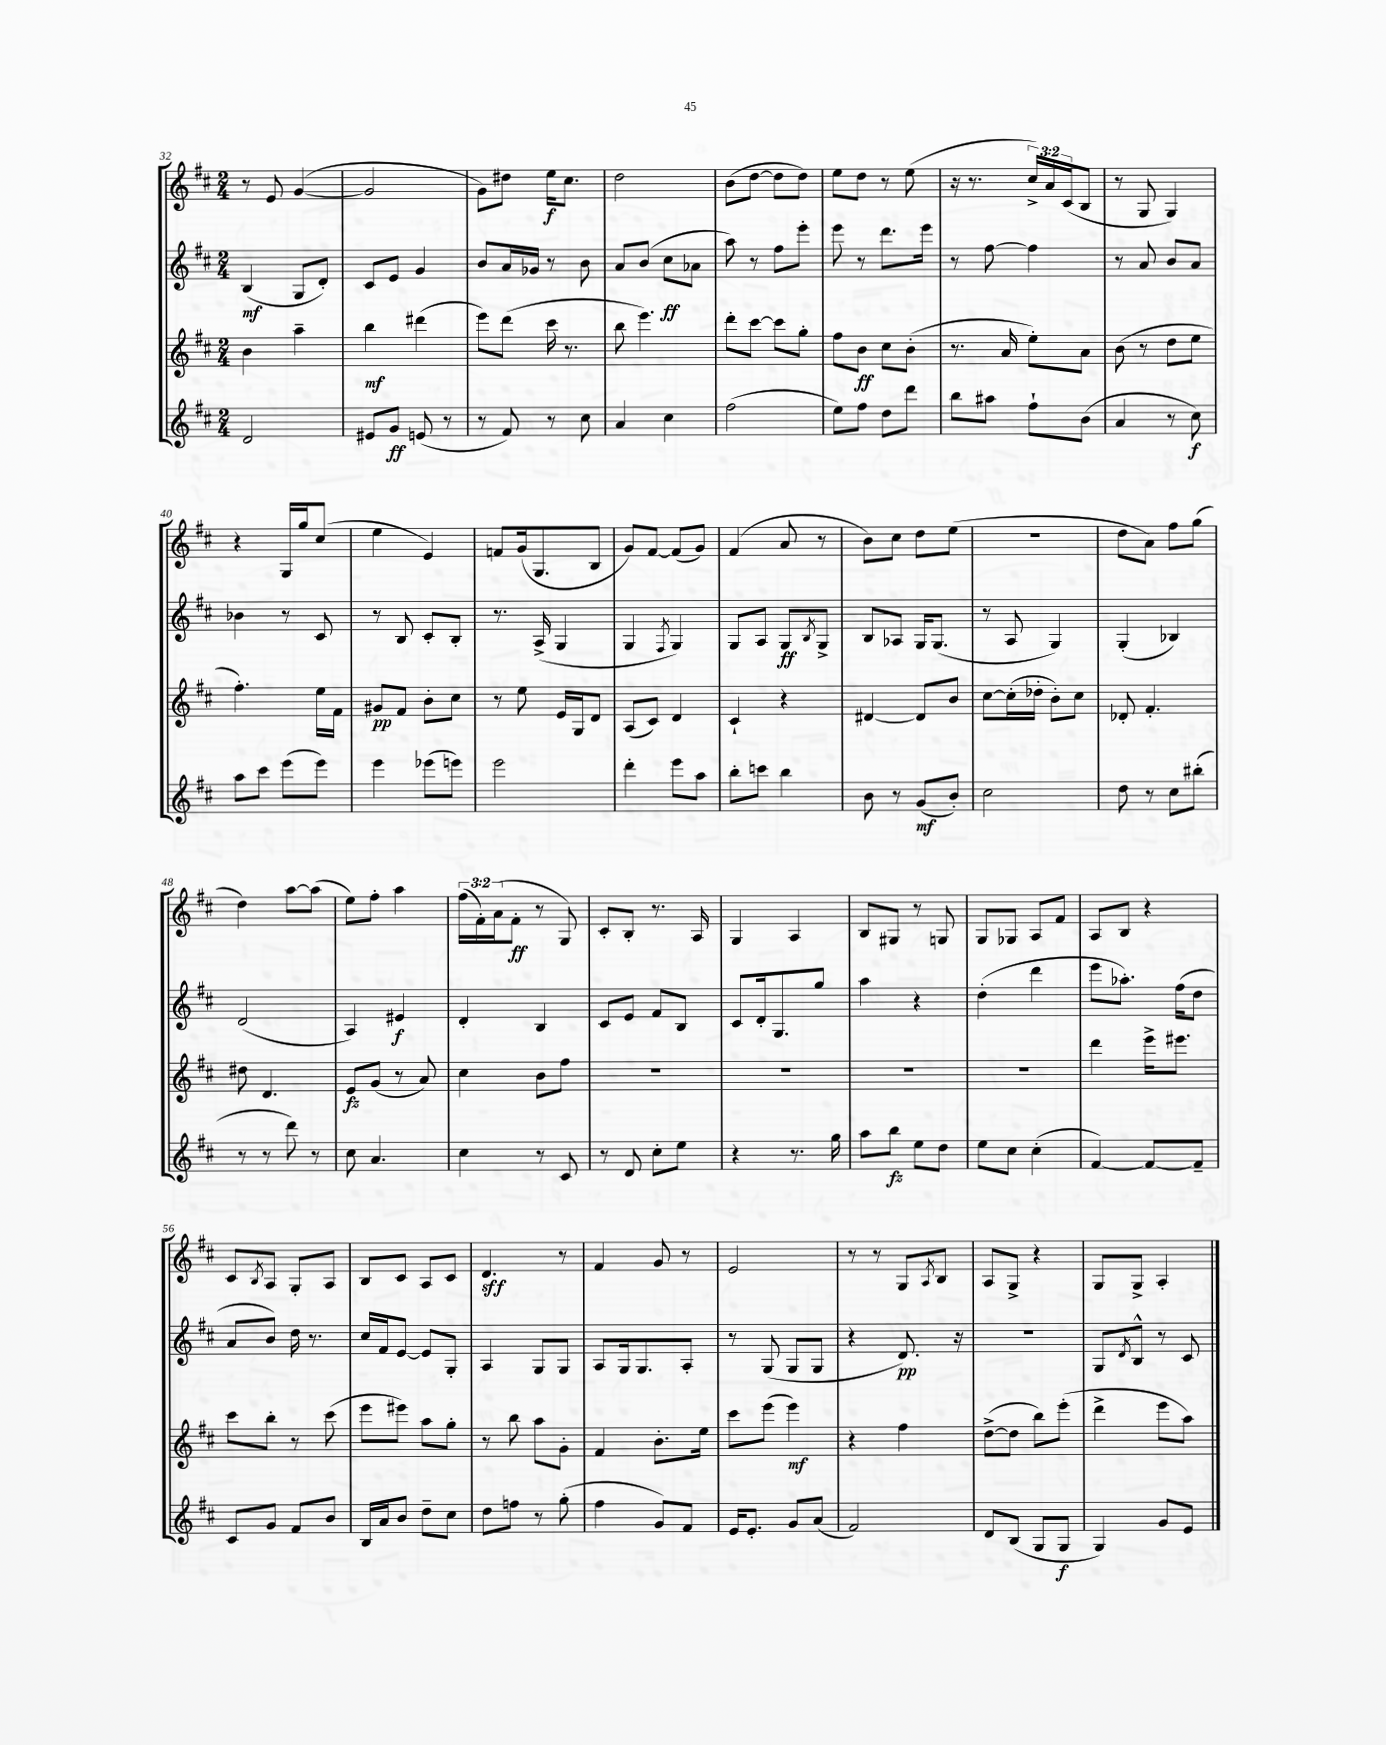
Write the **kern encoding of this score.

**kern	**dynam	**kern	**dynam	**kern	**dynam	**kern	**dynam
*part4	*part4	*part3	*part3	*part2	*part2	*part1	*part1
*staff4	*staff4	*staff3	*staff3	*staff2	*staff2	*staff1	*staff1
*clefG2	*	*clefG2	*	*clefG2	*	*clefG2	*
*k[f#c#]	*	*k[f#c#]	*	*k[f#c#]	*	*k[f#c#]	*
*M2/4	*	*M2/4	*	*M2/4	*	*M2/4	*
=32	=32	=32	=32	=32	=32	=32	=32
2d/	.	4b\	.	(4B/	mf	8r	.
.	.	.	.	.	.	8e/	.
.	.	4aa~\	.	8G/L	.	([4g/	.
.	.	.	.	8d'/J)	.	.	.
=33	=33	=33	=33	=33	=33	=33	=33
8e#X/L	.	4bb\	mf	8c#/L	.	2g/]	.
8g/J	ff	.	.	8e/J	.	.	.
(8en/	.	(4ddd#X\	.	4g/	.	.	.
8r	.	.	.	.	.	.	.
=34	=34	=34	=34	=34	=34	=34	=34
8r	.	8eee\L)	.	8b/L	.	8g\L)	.
8f#/)	.	(8ddd\J	.	16a/L	.	8dd#X\J	.
.	.	.	.	16g-X/JJ	.	.	.
8r	.	16ccc#\	.	8r	.	16ee\KL	f
.	.	8.r	.	.	.	8.cc#\J	.
8cc#\	.	.	.	8b\	.	.	.
=35	=35	=35	=35	=35	=35	=35	=35
4a/	.	8bb\	.	8a/L	.	2dd\	.
.	.	4.eee\)	.	(8b/J	.	.	.
4cc#\	.	.	.	8cc#\L	ff	.	.
.	.	.	.	8a-X\J	.	.	.
=36	=36	=36	=36	=36	=36	=36	=36
(2ff#\	.	8ddd'\L	.	8aa\)	.	(8b\L	.
.	.	[8ccc#\J	.	8r	.	[8dd\J	.
.	.	8ccc#\L]	.	8ff#\L	.	8dd\L]	.
.	.	8gg'\J	.	8eee'\J	.	8dd\J)	.
=37	=37	=37	=37	=37	=37	=37	=37
8ee\L)	.	8ff#\L	.	8eee\	.	8ee\L	.
8ff#\J	.	8b\J	ff	8r	.	8dd\J	.
8dd\L	.	8cc#\L	.	8.ddd\L	.	8r	.
8ddd\J	.	(8b'\J	.	.	.	(8ee\	.
.	.	.	.	16eee\Jk	.	.	.
=38	=38	=38	=38	=38	=38	=38	=38
8bb\L	.	8.r	.	8r	.	16r	.
.	.	.	.	.	.	8.r	.
8aa#X\J	.	.	.	[8ff#\	.	.	.
.	.	16a/	.	.	.	.	.
8ff#`\L	.	8ee'\L)	.	4ff#\]	.	24cc#^/LL)	.
.	.	.	.	.	.	24a/	.
.	.	.	.	.	.	(24c#/J	.
(8b\J	.	8a\J	.	.	.	8B/J	.
=39	=39	=39	=39	=39	=39	=39	=39
4a/	.	(8b\	.	8r	.	8r	.
.	.	8r	.	8a/	.	8G/	.
8r	.	8dd\L	.	8b/L	.	4G/)	.
8cc#\)	f	8ee\J	.	8a/J	.	.	.
!!LO:LB:g=z
=40	=40	=40	=40	=40	=40	=40	=40
8aa\L	.	4.ff#'\)	.	4b-X\	.	4r	.
8ccc#\J	.	.	.	.	.	.	.
(8eee\L	.	.	.	8r	.	16G/LL	.
.	.	.	.	.	.	16gg/J	.
8eee\J)	.	16ee\LL	.	8c#/	.	(8cc#/J	.
.	.	16f#\JJ	.	.	.	.	.
=41	=41	=41	=41	=41	=41	=41	=41
4eee\	.	8g#X/L	pp	8r	.	4ee\	.
.	.	8f#/J	.	8B/	.	.	.
(8eee-X\L	.	8b'\L	.	8c#'/L	.	4e/)	.
8eeen\J)	.	8cc#\J	.	8B'/J	.	.	.
=42	=42	=42	=42	=42	=42	=42	=42
2eee\	.	8r	.	8.r	.	8fn/L	.
.	.	8ee\	.	.	.	(16g/k	.
.	.	.	.	(16A^/	.	8.G/	.
.	.	16e/LL	.	4G/	.	.	.
.	.	16G/J	.	.	.	.	.
.	.	8d/J	.	.	.	8B/J	.
=43	=43	=43	=43	=43	=43	=43	=43
4ddd'\	.	(8A/L	.	4G/	.	8g/L)	.
.	.	8c#/J)	.	.	.	[8f#/J	.
.	.	.	.	8qF#/	.	.	.
8eee\L	.	4d/	.	4G/)	.	(8f#/L]	.
8aa\J	.	.	.	.	.	8g/J)	.
=44	=44	=44	=44	=44	=44	=44	=44
8bb'\L	.	4c#`/	.	8G/L	.	(4f#/	.
8cccn\J	.	.	.	8A/J	.	.	.
4bb\	.	4r	.	8G/L	ff	8a/	.
.	.	.	.	8qB/	.	.	.
.	.	.	.	8G^/J	.	8r	.
=45	=45	=45	=45	=45	=45	=45	=45
8b\	.	[4d#X/	.	8B/L	.	8b\L)	.
8r	.	.	.	8A-X/J	.	8cc#\J	.
(8g/L	mf	8d#/L]	.	16G/KL	.	8dd\L	.
.	.	.	.	(8.G/J	.	.	.
8b'/J)	.	8b/J	.	.	.	(8ee\J	.
=46	=46	=46	=46	=46	=46	=46	=46
2cc#\	.	[8cc#\L	.	8r	.	2r	.
.	.	(16cc#'\L]	.	8A/	.	.	.
.	.	16dd-X'\JJ	.	.	.	.	.
.	.	8b'\L)	.	4G/)	.	.	.
.	.	8cc#\J	.	.	.	.	.
=47	=47	=47	=47	=47	=47	=47	=47
8dd\	.	8d-X'/	.	(4G'/	.	8dd\L	.
8r	.	4.f#'/	.	.	.	8a\J)	.
8cc#\L	.	.	.	4B-X/)	.	8ff#\L	.
(8bb#X'\J	.	.	.	.	.	(8gg\J	.
!!LO:LB:g=z
=48	=48	=48	=48	=48	=48	=48	=48
8r	.	8dd#X\	.	(2d/	.	4dd\)	.
8r	.	4.d/	.	.	.	.	.
8ddd\)	.	.	.	.	.	[8aa\L	.
8r	.	.	.	.	.	(8aa\J]	.
=49	=49	=49	=49	=49	=49	=49	=49
8cc#\	.	8e/L	fz	4A/)	.	8ee\L)	.
4.a/	.	(8g/J	.	.	.	8ff#'\J	.
.	.	8r	.	4e#X/	f	4aa\	.
.	.	8a/)	.	.	.	.	.
=50	=50	=50	=50	=50	=50	=50	=50
4cc#\	.	4cc#\	.	4d'/	.	(24ff#\LL	.
.	.	.	.	.	.	24f#'\)	.
.	.	.	.	.	.	(24a\J	.
.	.	.	.	.	.	8f#'\J	ff
8r	.	8b\L	.	4B/	.	8r	.
8c#/	.	8ff#\J	.	.	.	8G/)	.
=51	=51	=51	=51	=51	=51	=51	=51
8r	.	2r	.	8c#/L	.	8c#'/L	.
8d/	.	.	.	8e/J	.	8B'/J	.
8cc#'\L	.	.	.	8f#/L	.	8.r	.
8ee\J	.	.	.	8B/J	.	.	.
.	.	.	.	.	.	16A/	.
=52	=52	=52	=52	=52	=52	=52	=52
4r	.	2r	.	8c#/L	.	4G/	.
.	.	.	.	16d'/k	.	.	.
.	.	.	.	8.G/	.	.	.
8.r	.	.	.	.	.	4A/	.
.	.	.	.	8gg/J	.	.	.
16gg\	.	.	.	.	.	.	.
=53	=53	=53	=53	=53	=53	=53	=53
8aa\L	.	2r	.	4aa\	.	8B/L	.
8bb\J	fz	.	.	.	.	8G#X/J	.
8ee\L	.	.	.	4r	.	8r	.
8dd\J	.	.	.	.	.	8Gn/	.
=54	=54	=54	=54	=54	=54	=54	=54
8ee\L	.	2r	.	(4dd'\	.	8G/L	.
8cc#\J	.	.	.	.	.	8G-X/J	.
(4cc#'\	.	.	.	4ddd\	.	8A/L	.
.	.	.	.	.	.	8f#/J	.
=55	=55	=55	=55	=55	=55	=55	=55
[4f#/)	.	4ddd\	.	8eee\L	.	8A/L	.
.	.	.	.	8.aa-X'\J)	.	8B/J	.
8f#/L_	.	16eee^\KL	.	.	.	4r	.
.	.	8.eee#X\J	.	(16ff#\KL	.	.	.
8f#~/J]	.	.	.	8dd\J	.	.	.
!!LO:LB:g=z
=56	=56	=56	=56	=56	=56	=56	=56
8c#/L	.	8ccc#\L	.	8a/L	.	8c#/L	.
.	.	.	.	.	.	8qB/	.
8g/J	.	8bb'\J	.	8b/J)	.	8A/J	.
8f#/L	.	8r	.	16dd\	.	8G'/L	.
.	.	.	.	8.r	.	.	.
8b/J	.	(8ccc#\	.	.	.	8A/J	.
=57	=57	=57	=57	=57	=57	=57	=57
16B/LL	.	8eee\L	.	16cc#/LL	.	8B/L	.
16a/J	.	.	.	16f#/J	.	.	.
8b/J	.	8eee#X\J)	.	[8e/J	.	8c#/J	.
8dd~\L	.	8aa\L	.	8e/L]	.	8A/L	.
8cc#\J	.	8gg'\J	.	8G'/J	.	8c#/J	.
=58	=58	=58	=58	=58	=58	=58	=58
8dd\L	.	8r	.	4A/	.	4.d/	sff
8ffn\J	.	8bb\	.	.	.	.	.
8r	.	8aa\L	.	8G/L	.	.	.
(8gg'\	.	8g'\J	.	8G/J	.	8r	.
=59	=59	=59	=59	=59	=59	=59	=59
4ff#\	.	4f#/	.	8A/L	.	4f#/	.
.	.	.	.	16G/k	.	.	.
.	.	.	.	8.G/	.	.	.
8g/L)	.	8.b'\L	.	.	.	8g/	.
8f#/J	.	.	.	8A'/J	.	8r	.
.	.	16ee\Jk	.	.	.	.	.
=60	=60	=60	=60	=60	=60	=60	=60
16e/KL	.	8ccc#\L	.	8r	.	2e/	.
8.e'/J	.	.	.	.	.	.	.
.	.	(8eee\J	.	(8G/	.	.	.
8g/L	.	4eee\)	mf	8G/L	.	.	.
(8a/J	.	.	.	8G/J	.	.	.
=61	=61	=61	=61	=61	=61	=61	=61
2f#/)	.	4r	.	4r	.	8r	.
.	.	.	.	.	.	8r	.
.	.	4ff#\	.	8.d/)	pp	8G/L	.
.	.	.	.	.	.	8qA/	.
.	.	.	.	.	.	8B/J	.
.	.	.	.	16r	.	.	.
=62	=62	=62	=62	=62	=62	=62	=62
8d/L	.	([8dd^\L	.	2r	.	8A/L	.
(8B/J	.	8dd\J]	.	.	.	8G^/J	.
8G/L	.	8bb\L)	.	.	.	4r	.
8G/J	f	(8eee'\J	.	.	.	.	.
=63	=63	=63	=63	=63	=63	=63	=63
4G/)	.	4ddd^\	.	8G/L	.	8G/L	.
.	.	.	.	8qd/	.	.	.
.	.	.	.	8B^^/J	.	8G^/J	.
8g/L	.	8eee\L	.	8r	.	4A'/	.
8e/J	.	8aa\J)	.	8c#/	.	.	.
==	==	==	==	==	==	==	==
*-	*-	*-	*-	*-	*-	*-	*-
